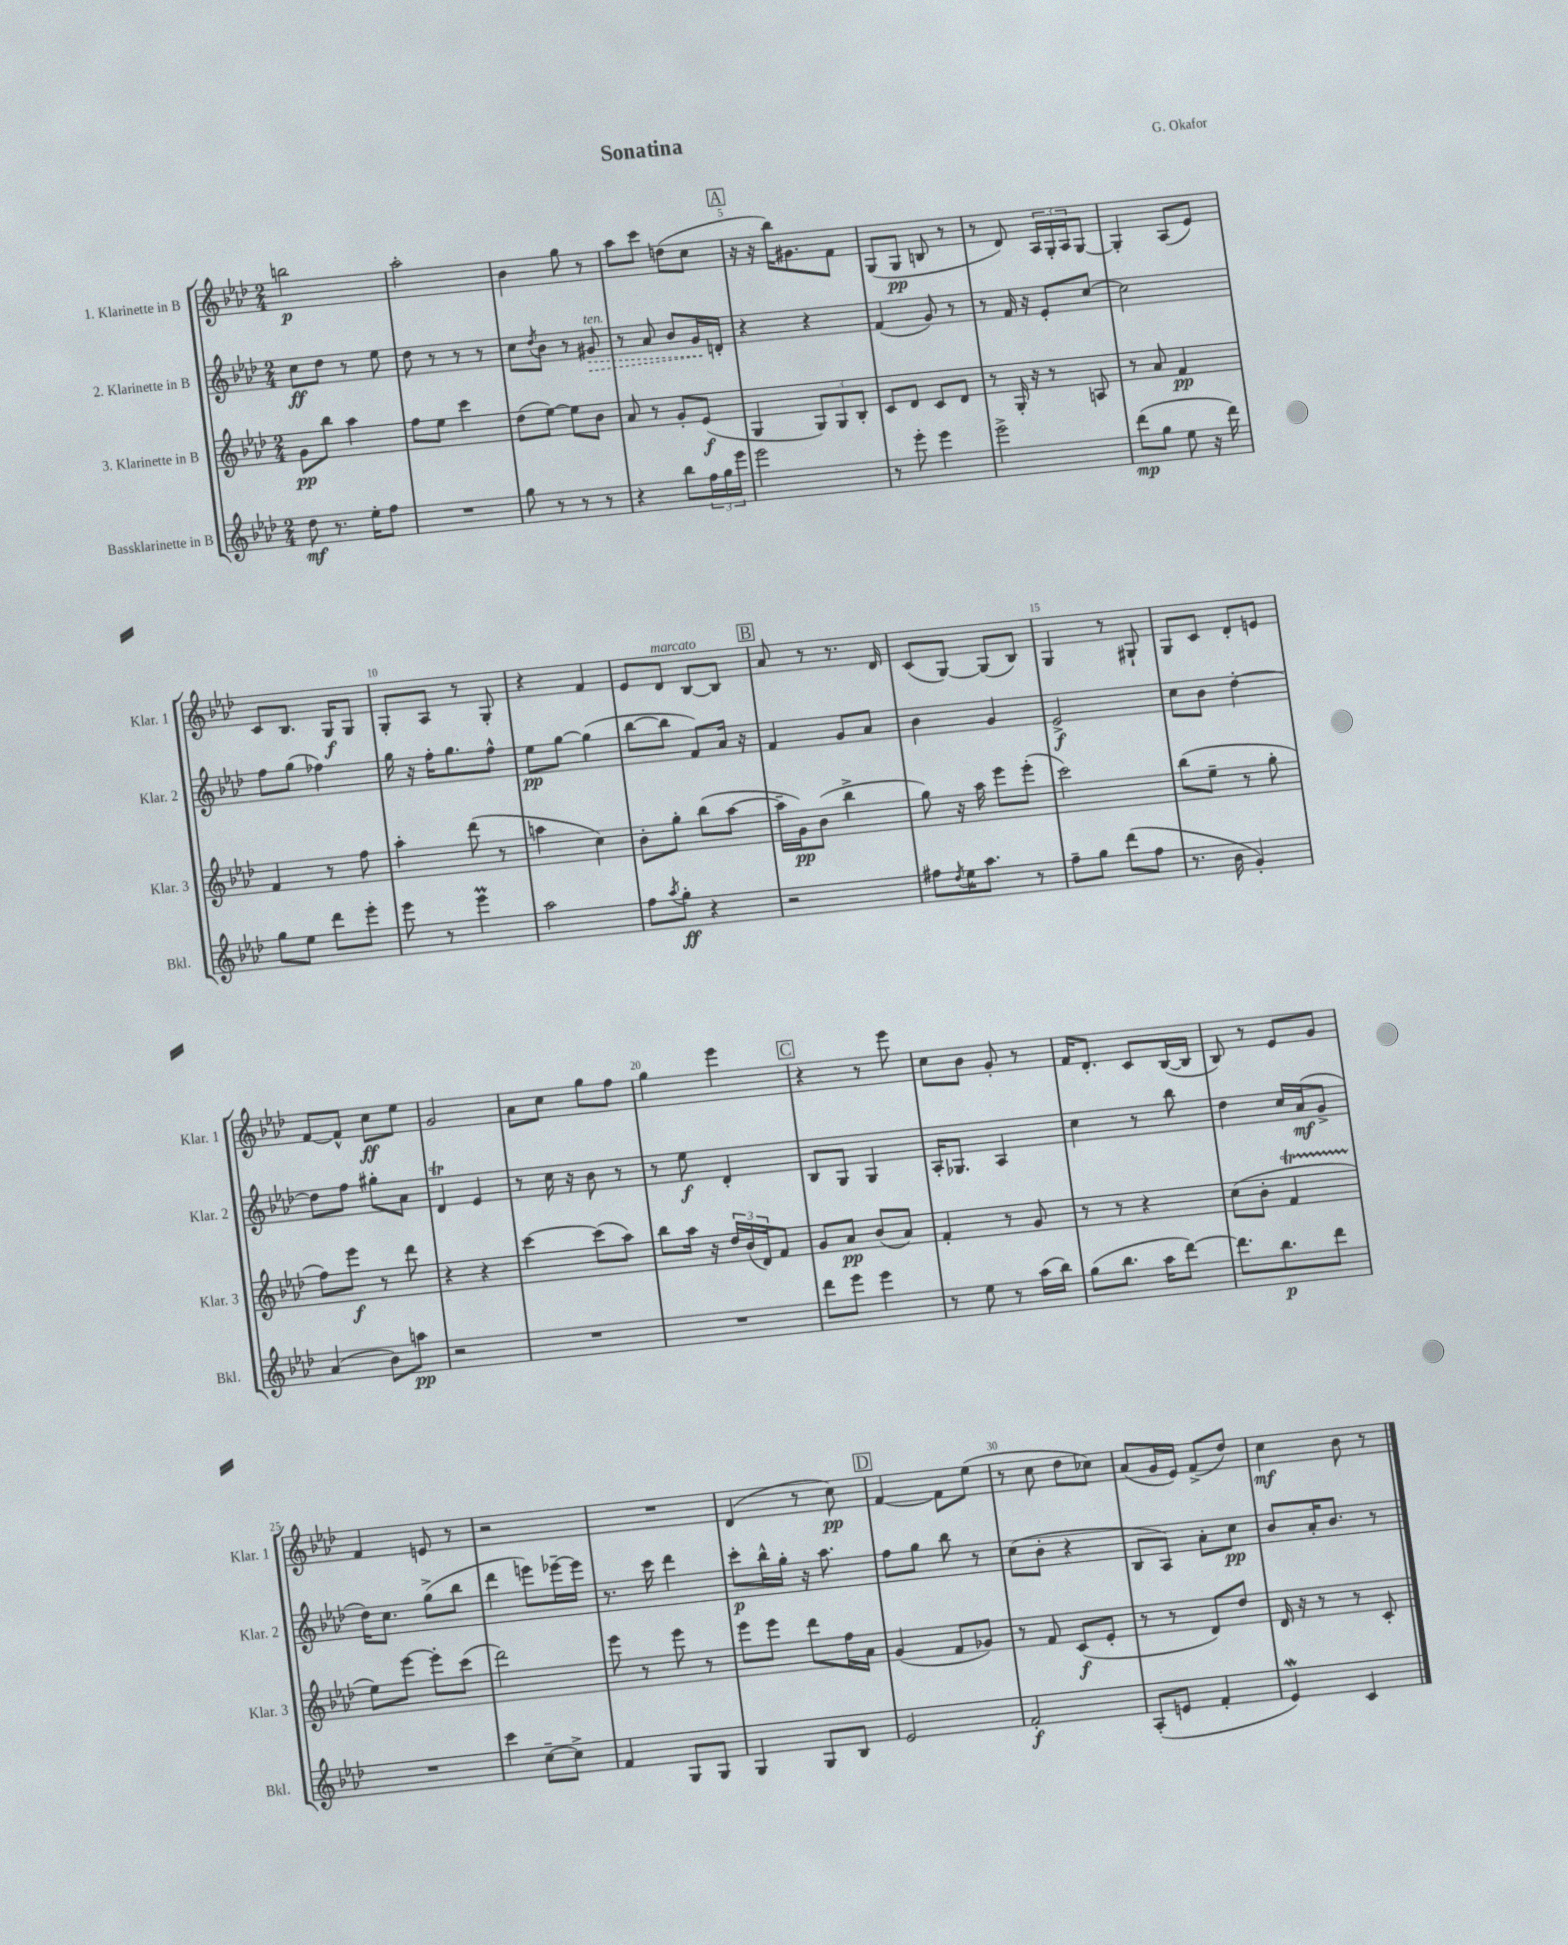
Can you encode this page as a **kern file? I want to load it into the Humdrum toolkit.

**kern	**kern	**kern	**kern
*staff4	*staff3	*staff2	*staff1
*clefG2	*clefG2	*clefG2	*clefG2
*k[b-e-a-d-]	*k[b-e-a-d-]	*k[b-e-a-d-]	*k[b-e-a-d-]
*M2/4	*M2/4	*M2/4	*M2/4
8dd-\	8g\L	8cc\L	2bb\
8.r	8bb-\J	8dd-\J	.
.	4aa-\	8r	.
16ee-'\LK	.	.	.
8ff\J	.	8ee-\	.
=	=	=	=
2r	8ff\L	8dd-\	2aa-'\
.	8ee-\J	8r	.
.	4ccc\	8r	.
.	.	8r	.
=	=	=	=
8gg\	(8dd-\L	8cc\L	4b-\
.	.	8qdd-/	.
8r	[8ee-\J)	8b-\J	.
8r	8ee-\]L	8r	8gg\
8r	8b-\J	8g#/	8r
=	=	=	=
4r	8a-/	8r	8aa-\L
.	8r	8a-/	8ccc\J
8bb-\L	8g'/L	8b-/L	(8dd\L
24ff\L	(8e-/J	16g/L	8cc\J
24gg\	.	.	.
.	.	16d'/JJ	.
24eee-\JJ	.	.	.
=	=	=	=
2eee-\	4G/	4r	16r
.	.	.	16r
.	.	.	16bb-\LK)
.	.	.	8.g#\
.	12G/L)	4r	.
.	12G/	.	.
.	.	.	8f\J
.	12B-'/J	.	.
=	=	=	=
8r	8c/L	(4f/	(8G/L
8eee-'\	8d-/J	.	8G/J
4eee-\	8c/L	8g/)	8B/
.	8d-/J	8r	8r
=	=	=	=
2eee-^\	8r	8r	8r
.	16G'/	16f/	8d-/)
.	16r	16r	.
.	8r	8e-'/L	24A-/LL
.	.	.	24G'/
.	.	.	24A-/J
.	8A/	[8cc/J	[8G/J
=	=	=	=
(8ddd-\L	8r	2cc\]	4G'/]
8gg\J	8a-/	.	.
8ee-\	4f/	.	(8A-/L
16r	.	.	8e-/J)
16ddd-\)	.	.	.
=	=	=	=
8gg\L	4f/	8ff\L	8c/L
8ee-\J	.	(8gg\J	8.B-/J
8ddd-\L	8r	4ff-\)	.
.	.	.	16G/LK
8eee-'\J	8ff\	.	8G/J
=	=	=	=
8eee-\	4aa-'\	16gg\	8G'/L
.	.	16r	.
8r	.	16ff'\LK	8A-/J
.	.	8.gg\	.
4eee-\	(8ddd-\	.	8r
.	8r	8ff^^\J	8G'/
=	=	=	=
2aa-\	4aa\	8ee-\L	4r
.	.	[8gg\J	.
.	4cc\)	(4gg\]	4f/
=	=	=	=
8ff\L	8b-'\L	[8bb-\L	8e-/L
8qaa-/	.	.	.
8gg'\J	8gg'\J	8bb-\]J	8d-/J
4r	(8bb-\L	8f/L)	[8B-/L
.	[8aa-\J	16a-/Jk	8B-/]J
.	.	16r	.
=	=	=	=
2r	16aa-~\]LL	4f/	8a-/
.	16g\J)	.	.
.	(8b-\J	.	8r
.	4bb-^\	8g/L	8.r
.	.	8a-/J	.
.	.	.	16d-/
=	=	=	=
8ff#\L	8gg\)	4b-\	(8c/L
8qdd-/	.	.	.
16ee-\K	16r	.	[8G/J)
8.aa-\J	16aa-\	.	.
.	8eee-\L	4g/	(8G/]L
8r	(8eee-'\J	.	8B-/J)
=	=	=	=
8ff~\L	2ccc\)	2e-^/	4G/
8gg\J	.	.	.
(8ddd-\L	.	.	8r
8ff\J	.	.	8G#`/
=	=	=	=
8.r	(8bb-\L	8cc\L	8G/L
.	8ee-~\J	8b-\J	8c/J
16b-\	.	.	.
4g'/)	8r	[4dd-'\	8d-'/L
.	8gg'\	.	8e/J
=	=	=	=
(4a-/	8ff\L)	8dd-\]L	[8f/L
.	8eee-\J	8ff\J	8f^^/]J
8b-\L)	8r	8gg#'\L	8cc\L
8aa\J	8ddd-\	8a-\J	8ee-\J
=	=	=	=
2r	4r	4d-/	2g/
.	4r	4e-/	.
=	=	=	=
2r	[4ccc\	8r	8a-\L
.	.	16cc\	8cc\J
.	.	16r	.
.	(8ccc\]L	8b-\	8gg\L
.	8aa-\J)	8r	8ff\J
=	=	=	=
2r	8bb-\L	8r	4gg\
.	16aa-\Jk	8ee-\	.
.	16r	.	.
.	24dd-/LL	4d-'/	4eee-\
.	(24b-/	.	.
.	24d-/J)	.	.
.	8f/J	.	.
=	=	=	=
8ddd-\L	8g/L	8B-/L	4r
8eee-\J	8a-/J	8G/J	.
4eee-\	(8b-/L	4G/	8r
.	8a-/J)	.	8eee-\
=	=	=	=
8r	4f'/	16A-'/LK	8cc\L
.	.	8.G-/J	.
8ee-\	.	.	8b-\J
8r	8r	4A-/	8g'/
(16aa-\LL	8g/	.	8r
16bb-\JJ)	.	.	.
=	=	=	=
(8gg\L	8r	4cc\	16f/LK
.	.	.	8.d-'/J
8.bb-\J	8r	.	.
.	4r	8r	8c/L
16aa-\LK	.	.	.
[8ddd-\J)	.	8bb-\	([16B-/L
.	.	.	16B-/]JJ
=	=	=	=
8.ddd-\]L	(8cc\L	4dd-\	8B-/)
.	8b-'\J	.	8r
8.bb-\	.	.	.
.	4f/	16cc/LL	8e-/L
.	.	(16a-/J	.
8ddd-\J	.	8g^/J	8g/J
=	=	=	=
2r	8ee-\L)	16dd-\LK)	4f/
.	.	8.cc\J	.
.	[8eee-\J	.	.
.	8eee-'\]L	(8gg^\L	8e/
.	(8ccc\J	8bb-\J	8r
=	=	=	=
4ccc\	2ddd-\)	4ddd-\	2r
[8cc~\L	.	8eee\L)	.
8cc^\]J	.	[16eee-~\L	.
.	.	16eee-\]JJ	.
=	=	=	=
4f/	8eee-\	8.r	2r
.	8r	.	.
.	.	16ccc\	.
8G/L	8eee-\	4ddd-\	.
8G/J	8r	.	.
=	=	=	=
4G/	8eee-\L	8ccc'\L	(4d-/
.	8eee-\J	16bb-^^\L	.
.	.	16gg'\JJ	.
8G/L	8ddd-\L	16r	8r
.	.	8.aa-\	.
8B-/J	16ff\L	.	8cc\)
.	16a-\JJ	.	.
=	=	=	=
2e-/	(4g/	8ff\L	[4f/
.	.	8gg\J	.
.	8f/L	8bb-\	8f\]L
.	8g-/J)	8r	(8ee-\J
=	=	=	=
2f'/	8r	(8cc\L	8r
.	8f/	8b-'\J	8cc\
.	(8c/L	4r	8dd-\L
.	8e-'/J	.	8cc-\J)
=	=	=	=
(8A-'/L	8r	8B-/L	(8a-/L
8e/J	8r	8A-/J)	16g/L
.	.	.	16e-/JJ)
4f'/	8d-/L)	8a-'\L	(8f^/L
.	8dd-/J	8cc\J	8dd-/J)
=	=	=	=
4e-/)	16d-/	8b-/L	4cc\
.	16r	.	.
.	8r	16a-'/K	.
.	.	8.b-/J	.
4c/	8r	.	8b-\
.	8c'/	8r	8r
==	==	==	==
*-	*-	*-	*-
